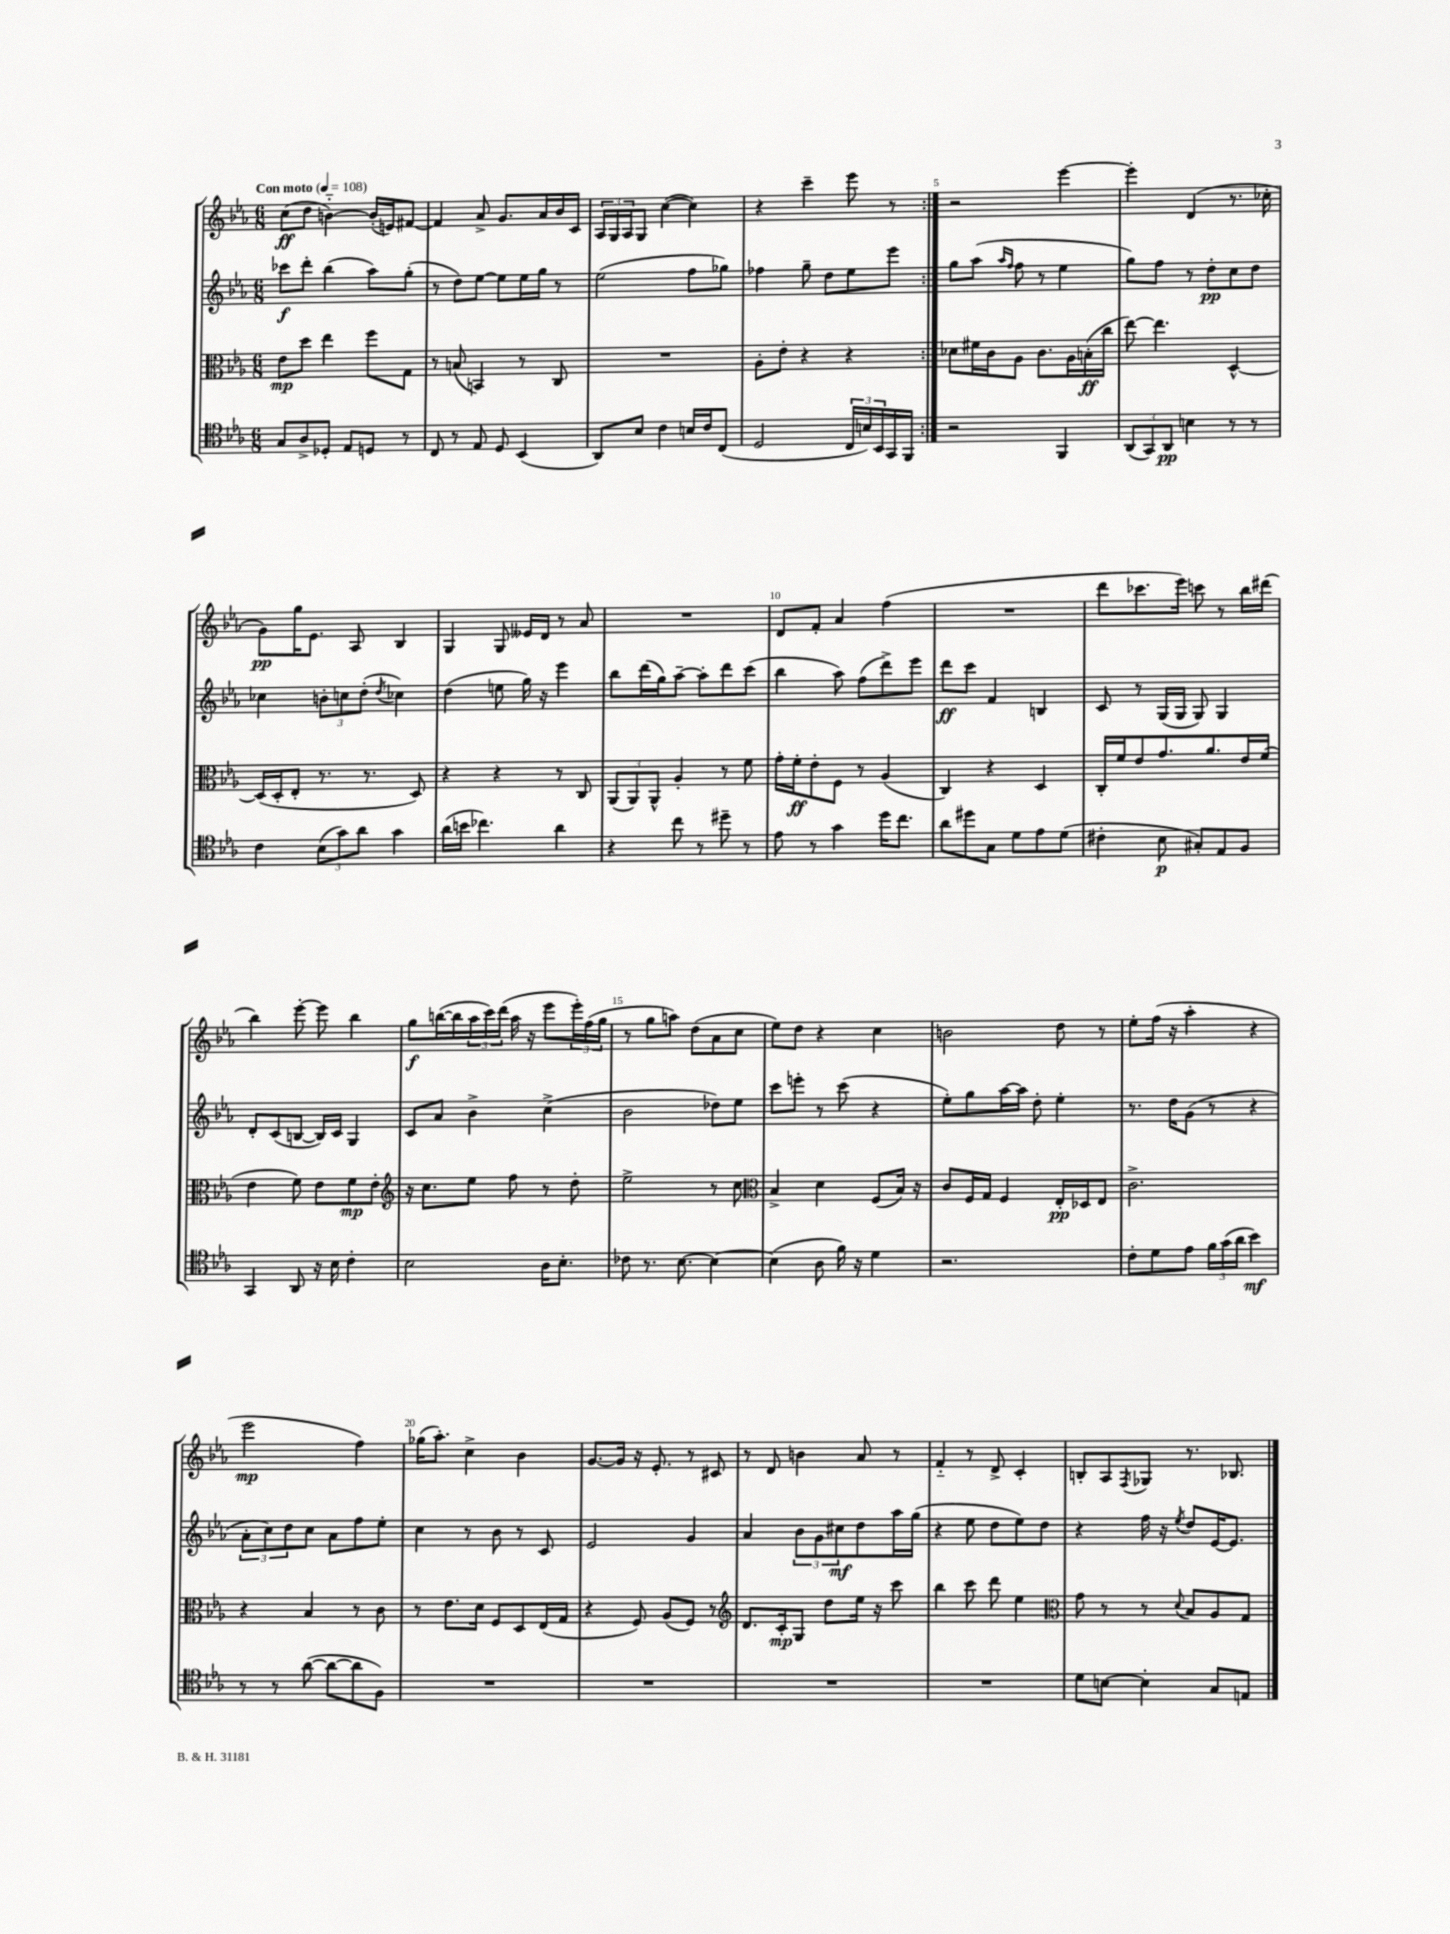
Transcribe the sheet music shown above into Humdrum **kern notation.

**kern	**dynam	**kern	**dynam	**kern	**dynam	**kern	**dynam
*part4	*part4	*part3	*part3	*part2	*part2	*part1	*part1
*staff4	*staff4	*staff3	*staff3	*staff2	*staff2	*staff1	*staff1
*clefC4	*	*clefC3	*	*clefG2	*	*clefG2	*
*k[b-e-a-]	*	*k[b-e-a-]	*	*k[b-e-a-]	*	*k[b-e-a-]	*
*M6/8	*	*M6/8	*	*M6/8	*	*M6/8	*
*MM108	*	*MM108	*	*MM108	*	*MM108	*
=1	=1	=1	=1	=1	=1	=1	=1
!	!	!	!	!	!	!LO:TX:a:B:t=Con moto	!
8G/L	.	8e-\L	mp	8ccc-X\L	f	(8cc\L	ff
8A-^/	.	8dd\J	.	8ddd'\J	.	8dd\J	.
8D-X'/J	.	4ee-\	.	(4bb-\	.	[4bn\)	.
8E-/L	.	.	.	.	.	.	.
8Dn/J	.	8ff\L	.	8aa-\L)	.	(16b'/LL]	.
.	.	.	.	.	.	16en/J)	.
8r	.	8G\J	.	(8gg'\J	.	[8f#X/J	.
=2	=2	=2	=2	=2	=2	=2	=2
8C/	.	8r	.	8r	.	4f#/]	.
8r	.	(8Bn/	.	8dd\L)	.	.	.
8E-/	.	4BBn/)	.	[8ee-\J	.	8a-^/	.
8D/	.	.	.	8ee-\L]	.	8.g/L	.
(4BB-/	.	8r	.	16ee-\L	.	.	.
.	.	.	.	16gg\JJ	.	16a-/L	.
.	.	8C/	.	8r	.	16b-/	.
.	.	.	.	.	.	16c/JJ	.
=3	=3	=3	=3	=3	=3	=3	=3
8AA-/L)	.	2.r	.	(2ee-\	.	24A-/LL	.
.	.	.	.	.	.	24G/	.
.	.	.	.	.	.	24A-/J	.
8B-/J	.	.	.	.	.	8G/J	.
4c\	.	.	.	.	.	([4cc\	.
16Bn/LL	.	.	.	8ff\L	.	4cc\])	.
16c/J	.	.	.	.	.	.	.
(8C/J	.	.	.	8gg-X\J)	.	.	.
=4	=4	=4	=4	=4	=4	=4	=4
2D/	.	8A-'\L	.	4ff-X\	.	4r	.
.	.	8e-'\J	.	.	.	.	.
.	.	4r	.	8gg~\	.	4ccc~\	.
.	.	.	.	8dd\L	.	.	.
24C/LL	.	4r	.	8ee-\	.	8eee-\	.
24Bn/)	.	.	.	.	.	.	.
24BB-/	.	.	.	.	.	.	.
16GG/	.	.	.	8eee-\J	.	8r	.
16FF/JJ	.	.	.	.	.	.	.
=5:|!	=5:|!	=5:|!	=5:|!	=5:|!	=5:|!	=5:|!	=5:|!
2r	.	8d-X\L	.	8gg\L	.	2r	.
.	.	16f#X\L	.	(8aa-\J	.	.	.
.	.	16c\J	.	.	.	.	.
.	.	.	.	16qqaa-/LL	.	.	.
.	.	.	.	16qqff/JJ	.	.	.
.	.	8A-\J	.	8ff\	.	.	.
.	.	8.c\L	.	8r	.	.	.
4FF/	.	.	.	4ee-\	.	[4eee-\	.
.	.	16A-\L	.	.	.	.	.
.	.	(16Bn'\	ff	.	.	.	.
.	.	16cc\JJ	.	.	.	.	.
=6	=6	=6	=6	=6	=6	=6	=6
(12AA-/L	.	[8ee-\)	.	8gg\L)	.	4eee-'\]	.
12GG/)	.	.	.	.	.	.	.
.	.	4.ee-\]	.	8ff\J	.	.	.
12AA-/J	pp	.	.	.	.	.	.
4Bn\	.	.	.	8r	.	(4d/	.
.	.	.	.	8dd'\L	pp	.	.
8r	.	[4D^^/	.	8cc\	.	8.r	.
8r	.	.	.	8dd\J	.	.	.
.	.	.	.	.	.	16cc-X'\	.
!!LO:LB:g=z
=7	=7	=7	=7	=7	=7	=7	=7
4c\	.	(16D/LL]	.	4cc-X\	.	8g\L)	pp
.	.	16D'/J	.	.	.	.	.
.	.	8E-'/J	.	.	.	16gg\K	.
.	.	.	.	.	.	8.e-\J	.
(12B-\L	.	8.r	.	12bn'\L	.	.	.
12g\)	.	.	.	12ccn\	.	.	.
.	.	.	.	.	.	8A-/	.
12a-\J	.	.	.	(12dd'\J	.	.	.
.	.	8.r	.	.	.	.	.
.	.	.	.	8qdd/	.	.	.
4g\	.	.	.	4cc-X\)	.	4B-/	.
.	.	8D/)	.	.	.	.	.
=8	=8	=8	=8	=8	=8	=8	=8
(16a-\LL	.	4r	.	(4dd\	.	4G/	.
16bn\JJ	.	.	.	.	.	.	.
4.cc-X\)	.	.	.	.	.	.	.
.	.	4r	.	8een\	.	8G/	.
.	.	.	.	16gg\)	.	16e--X/LL	.
.	.	.	.	16r	.	16d/JJ	.
4a-\	.	8r	.	4eee-\	.	8r	.
.	.	8C/	.	.	.	8a-/	.
=9	=9	=9	=9	=9	=9	=9	=9
4r	.	(12AA-/L	.	8bb-\L	.	2.r	.
.	.	12AA-/)	.	.	.	.	.
.	.	.	.	(16ddd\L	.	.	.
.	.	12AA-^^/J	.	.	.	.	.
.	.	.	.	16gg\J)	.	.	.
8cc\	.	4A-'/	.	[8aa-~\J	.	.	.
8r	.	.	.	8aa-'\L]	.	.	.
8dd#X~\	.	8r	.	8ddd\	.	.	.
8r	.	8f\	.	(8ccc\J	.	.	.
=10	=10	=10	=10	=10	=10	=10	=10
8e-\	.	16g'\LL	.	4bb-\	.	8d/L	.
.	.	16f'\J	ff	.	.	.	.
8r	.	8e-'\	.	.	.	8f'/J	.
4g\	.	8F\J	.	8aa-\)	.	4a-/	.
.	.	8r	.	(8ff\L	.	.	.
16dd\KL	.	(4A-/	.	8ddd^\)	.	(4ff\	.
8.cc\J	.	.	.	.	.	.	.
.	.	.	.	8eee-\J	.	.	.
=11	=11	=11	=11	=11	=11	=11	=11
8a-\L	.	4C/)	.	8ddd\L	ff	2.r	.
8dd#X\	.	.	.	8ccc\J	.	.	.
8G\J	.	4r	.	4f/	.	.	.
8d\L	.	.	.	.	.	.	.
8e-\	.	4D/	.	4Bn/	.	.	.
(8d\J	.	.	.	.	.	.	.
=12	=12	=12	=12	=12	=12	=12	=12
4c#X'\	.	16C'/LL	.	8c/	.	8ddd\L	.
.	.	16f/J	.	.	.	.	.
.	.	8e-/	.	8r	.	8.ccc-X\	.
8B-\	p	8.g/	.	(16G/LL	.	.	.
.	.	.	.	16G/JJ	.	16eee-\Jk)	.
8G#X'/L)	.	.	.	8G/)	.	8cccn\	.
.	.	8.a-/	.	.	.	.	.
8E-/	.	.	.	4G/	.	8r	.
8F/J	.	16e-/L	.	.	.	16bb-\LL	.
.	.	(16f/JJ	.	.	.	(16ddd#X\JJ	.
!!LO:LB:g=z
=13	=13	=13	=13	=13	=13	=13	=13
4GG/	.	4e-\	.	8d'/L	.	4bb-\)	.
.	.	.	.	(8c/	.	.	.
8AA-/	.	8f\)	.	[8Bn/J	.	[8eee-'\	.
16r	.	8e-\L	.	16B/LL])	.	8eee-\]	.
16B-\	.	.	.	16c/JJ	.	.	.
4c'\	.	8f\	mp	4G/	.	4bb-\	.
.	.	8e-'\J	.	.	.	.	.
=14	=14	=14	=14	=14	=14	=14	=14
*	*	*clefG2	*	*	*	*	*
2B-\	.	16r	.	8c/L	.	8gg\L	f
.	.	8.cc\L	.	.	.	.	.
.	.	.	.	8a-/J	.	([16bbn\L	.
.	.	.	.	.	.	16bb\]	.
.	.	8ee-\J	.	4b-^\	.	24aa-\	.
.	.	.	.	.	.	24ccc\)	.
.	.	.	.	.	.	(24ddd\JJ	.
.	.	8ff\	.	.	.	16aa-\	.
.	.	.	.	.	.	16r	.
16A-\KL	.	8r	.	(4cc^\	.	8eee-\L	.
8.B-'\J	.	.	.	.	.	.	.
.	.	8dd'\	.	.	.	24eee-'\L)	.
.	.	.	.	.	.	(24ff\	.
.	.	.	.	.	.	24gg\JJ	.
=15	=15	=15	=15	=15	=15	=15	=15
8c-X\	.	2ee-^\	.	2b-\	.	8r	.
8.r	.	.	.	.	.	8gg\L	.
.	.	.	.	.	.	8aan\J)	.
[8.B-\	.	.	.	.	.	.	.
.	.	.	.	.	.	(8dd\L	.
4B-\_	.	8r	.	8dd-X\L)	.	8a-\	.
.	.	8cc\	.	8ee-\J	.	8cc\J	.
=16	=16	=16	=16	=16	=16	=16	=16
*	*	*clefC3	*	*	*	*	*
(4B-\]	.	4B-^/	.	8ccc\L	.	8ee-\L)	.
.	.	.	.	8eeen'\J	.	8dd\J	.
8A-\	.	4d\	.	8r	.	4r	.
16f\)	.	.	.	(8ccc\	.	.	.
16r	.	.	.	.	.	.	.
4d\	.	(8F/L	.	4r	.	4cc\	.
.	.	16B-/Jk)	.	.	.	.	.
.	.	16r	.	.	.	.	.
=17	=17	=17	=17	=17	=17	=17	=17
2.r	.	8c/L	.	8ee-'\L)	.	2bn\	.
.	.	16F/L	.	8gg\	.	.	.
.	.	16G/JJ	.	.	.	.	.
.	.	4F/	.	[16aa-\L	.	.	.
.	.	.	.	16aa-\JJ]	.	.	.
.	.	.	.	8dd'\	.	.	.
.	.	16E-'/LL	pp	4ee-'\	.	8dd\	.
.	.	16D-X/J	.	.	.	.	.
.	.	8E-/J	.	.	.	8r	.
=18	=18	=18	=18	=18	=18	=18	=18
8c'\L	.	2.c^\	.	8.r	.	8ee-'\L	.
8d\	.	.	.	.	.	(16ff\Jk	.
.	.	.	.	16dd\KL	.	16r	.
8e-\J	.	.	.	(8g\J	.	4aa-'\	.
24f\LL	.	.	.	8r	.	.	.
(24g\	.	.	.	.	.	.	.
24a-\JJ	.	.	.	.	.	.	.
4b-\)	mf	.	.	4r	.	4r	.
!!LO:LB:g=z
=19	=19	=19	=19	=19	=19	=19	=19
8r	.	4r	.	12a-'\L	.	2eee-\	mp
.	.	.	.	12cc\)	.	.	.
8r	.	.	.	.	.	.	.
.	.	.	.	12dd\	.	.	.
([8a-\	.	4B-/	.	8cc\J	.	.	.
8a-\L_	.	.	.	8a-\L	.	.	.
8a-\]	.	8r	.	8ff\	.	4ff\)	.
8F\J)	.	8c\	.	8ee-'\J	.	.	.
=20	=20	=20	=20	=20	=20	=20	=20
2.r	.	8r	.	4cc\	.	(16gg-X\KL	.
.	.	.	.	.	.	8.aa-'\J)	.
.	.	8.e-\L	.	.	.	.	.
.	.	.	.	8r	.	4cc^\	.
.	.	16d\Jk	.	.	.	.	.
.	.	8F/L	.	8b-\	.	.	.
.	.	8D/	.	8r	.	4b-\	.
.	.	(16E-/L	.	8c/	.	.	.
.	.	16G/JJ	.	.	.	.	.
=21	=21	=21	=21	=21	=21	=21	=21
2.r	.	4r	.	2e-/	.	[8.g/L	.
.	.	.	.	.	.	16g/Jk]	.
.	.	8F/)	.	.	.	16r	.
.	.	.	.	.	.	8.e-'/	.
.	.	(8A-/L	.	.	.	.	.
.	.	8F/J)	.	4g/	.	8r	.
.	.	8r	.	.	.	8c#X/	.
=22	=22	=22	=22	=22	=22	=22	=22
*	*	*clefG2	*	*	*	*	*
2.r	.	8.d/L	.	4a-/	.	8r	.
.	.	.	.	.	.	8d/	.
.	.	16c'/k	mp	.	.	.	.
.	.	8G/J	.	12b-\L	.	4bn\	.
.	.	.	.	12g\	.	.	.
.	.	8dd\L	.	.	.	.	.
.	.	.	.	12cc#X\	mf	.	.
.	.	16ee-\Jk	.	8dd\	.	8a-/	.
.	.	16r	.	.	.	.	.
.	.	8ccc\	.	16aa-\L	.	8r	.
.	.	.	.	(16gg\JJ	.	.	.
=23	=23	=23	=23	=23	=23	=23	=23
2.r	.	4bb-\	.	4r	.	4f/	.
.	.	8ccc\	.	8ee-\	.	8r	.
.	.	8ddd\	.	8dd\L	.	8d^/	.
.	.	4ee-\	.	8ee-\)	.	4c'/	.
.	.	.	.	8dd\J	.	.	.
=24	=24	=24	=24	=24	=24	=24	=24
*	*	*clefC3	*	*	*	*	*
8d\L	.	8g\	.	4r	.	8Bn'/L	.
[8Bn\J	.	8r	.	.	.	8A-/	.
.	.	.	.	.	.	8qF/	.
4B'\]	.	8r	.	16ff\	.	8G-X/J	.
.	.	.	.	16r	.	.	.
.	.	8qqd/	.	8qee-/	.	.	.
.	.	8B-/L	.	8dd/L	.	8.r	.
8G/L	.	8A-/	.	[16e-/K	.	.	.
.	.	.	.	8.e-/J]	.	8.B-X/	.
8En/J	.	8G/J	.	.	.	.	.
==	==	==	==	==	==	==	==
*-	*-	*-	*-	*-	*-	*-	*-
